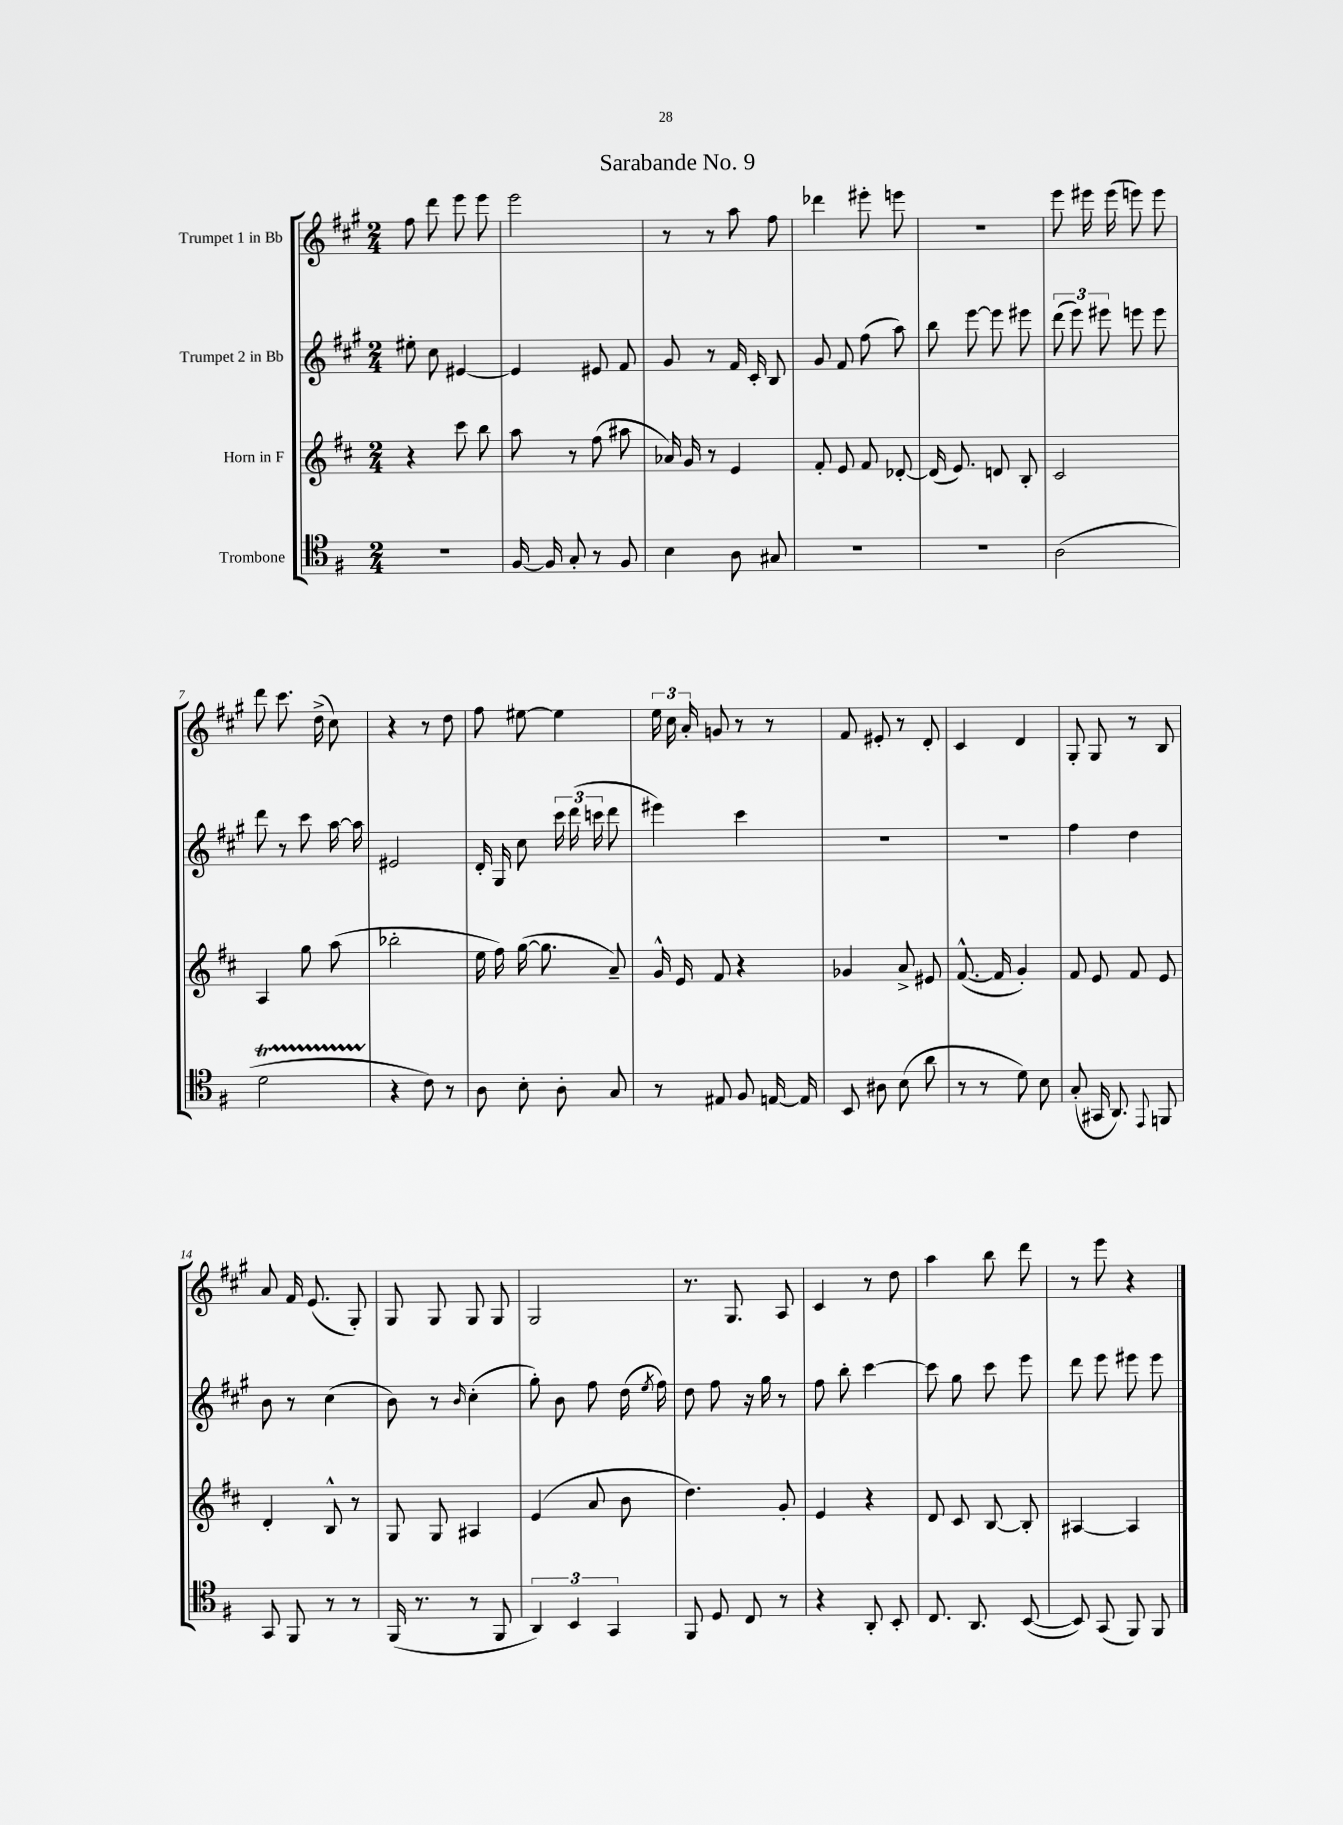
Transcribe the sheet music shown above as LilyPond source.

\header { title = "Sarabande No. 9" }
<<
\new StaffGroup <<
\new Staff = "s0" \with { instrumentName = "Trumpet 1 in Bb" } {
    \clef treble \key a \major \numericTimeSignature \time 2/4
    \autoBeamOff fis''8 d'''8 e'''8 e'''8 |
    e'''2 |
    r8 r8 a''8 fis''8 |
    des'''4 eis'''8-. e'''8 |
    R2 |
    e'''8 eis'''16 eis'''16( e'''8) e'''8 |
    d'''8 cis'''8. d''16->( cis''8) |
    r4 r8 d''8 |
    fis''8 eis''8~ eis''4 |
    \tuplet 3/2 { e''16 cis''16 a'16-. } g'8 r8 r8 |
    fis'8 eis'8-. r8 d'8-. |
    cis'4 d'4 |
    gis8-. gis8 r8 b8 |
    a'8 fis'16 e'8.( gis8-.) |
    gis8 gis8 gis8 gis8 |
    gis2 |
    r8. gis8. a8 |
    cis'4 r8 d''8 |
    a''4 b''8 d'''8 |
    r8 e'''8 r4 \bar "|." |
}
\new Staff = "s1" \with { instrumentName = "Trumpet 2 in Bb" } {
    \clef treble \key a \major \numericTimeSignature \time 2/4
    \autoBeamOff eis''8-. cis''8 eis'4~ |
    eis'4 eis'8 fis'8 |
    gis'8 r8 fis'16 cis'16-. b8 |
    gis'8 fis'8 fis''8( a''8) |
    b''8 e'''8~ e'''8 eis'''8 |
    \tuplet 3/2 { d'''8( e'''8) eis'''8 } e'''8 e'''8 |
    d'''8 r8 cis'''8 a''16~ a''16 |
    eis'2 |
    d'16-. gis16 cis''8 \tuplet 3/2 { cis'''16 d'''16( c'''16 } d'''8 |
    eis'''4) cis'''4 |
    R2 |
    R2 |
    fis''4 d''4 |
    b'8 r8 cis''4( |
    b'8) r8 \grace { b'16 } cis''4-.( |
    gis''8-.) b'8 fis''8 d''16( \acciaccatura { e''8 } fis''16) |
    d''8 fis''8 r16 gis''16 r8 |
    fis''8 b''8-. cis'''4~ |
    cis'''8 gis''8 cis'''8 e'''8 |
    d'''8 e'''8 eis'''8 eis'''8 \bar "|." |
}
\new Staff = "s2" \with { instrumentName = "Horn in F" } {
    \clef treble \key d \major \numericTimeSignature \time 2/4
    \autoBeamOff r4 cis'''8 b''8 |
    a''8 r8 fis''8( ais''8 |
    aes'16) g'16 r8 e'4 |
    fis'8-. e'8 fis'8 des'8~-. |
    des'16( e'8.) d'8 b8-. |
    cis'2 |
    a4 g''8 a''8( |
    bes''2-. |
    e''16 fis''16) g''16~( g''8. a'8--) |
    g'16-^ e'16 fis'8 r4 |
    ges'4 a'8-> eis'8 |
    fis'8.~-^( fis'16 g'4-.) |
    fis'8 e'8 fis'8 e'8 |
    d'4-. b8-^ r8 |
    g8 g8 ais4 |
    e'4( a'8 b'8 |
    d''4.) g'8-. |
    e'4 r4 |
    d'8 cis'8 b8~ b8-. |
    ais4~ ais4 \bar "|." |
}
\new Staff = "s3" \with { instrumentName = "Trombone" } {
    \clef tenor \key g \major \numericTimeSignature \time 2/4
    \autoBeamOff r2 |
    fis16~ fis16 g8-. r8 fis8 |
    b4 a8 gis8 |
    R2 |
    R2 |
    a2( |
    d'2\startTrillSpan |
    r4\stopTrillSpan c'8) r8 |
    a8 b8-. a8-. g8 |
    r8 eis8 fis8 e16~ e16 |
    b,8 ais8 b8( a'8 |
    r8 r8 d'8) b8 |
    g8-.( gis,16 a,8.) \appoggiatura { e,8 } f,8 |
    g,8 fis,8 r8 r8 |
    fis,16( r8. r8 fis,8 |
    \tuplet 3/2 { a,4) b,4 g,4 } |
    fis,8 d8 c8 r8 |
    r4 a,8-. b,8-. |
    c8. a,8. b,8~( |
    b,8) g,8( fis,8) fis,8 \bar "|." |
}
>>
>>
